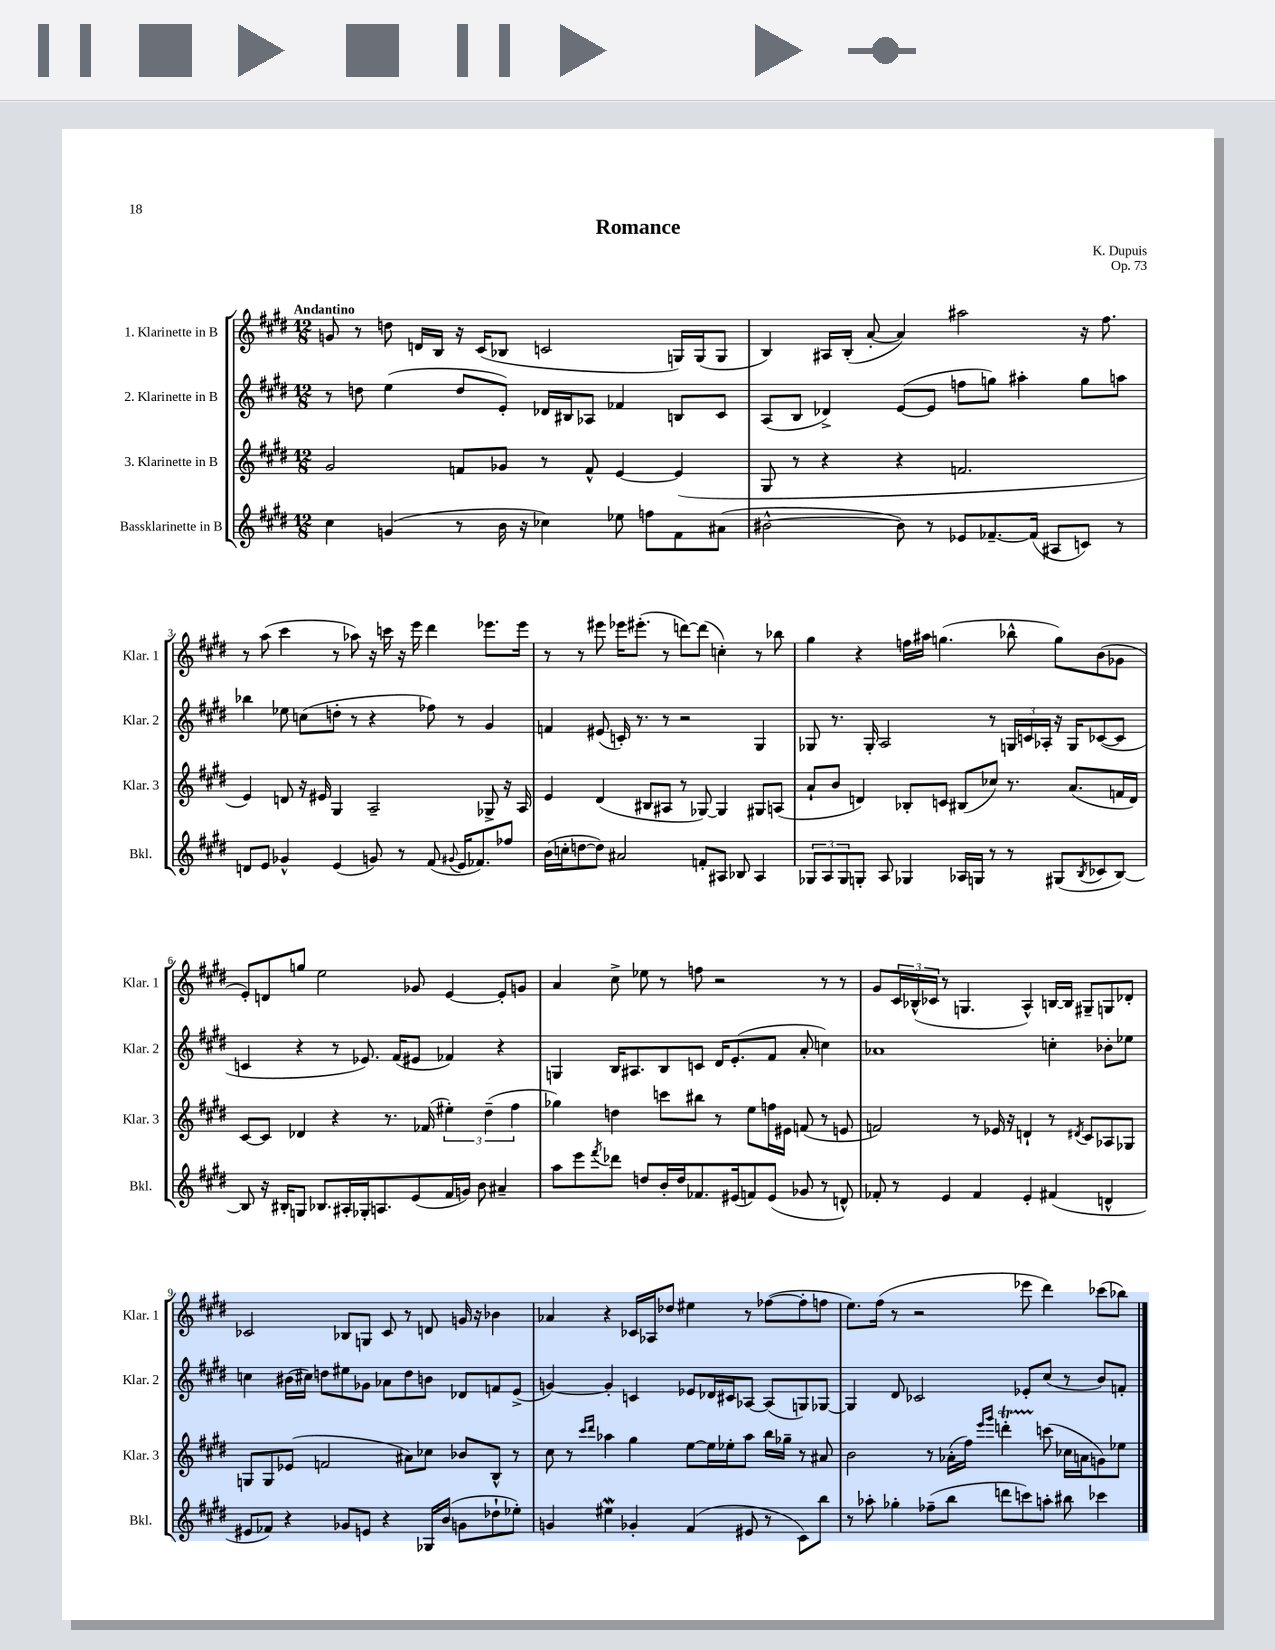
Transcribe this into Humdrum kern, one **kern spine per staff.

**kern	**kern	**kern	**kern
*part4	*part3	*part2	*part1
*staff4	*staff3	*staff2	*staff1
*I"Bassklarinette in B	*I"3. Klarinette in B	*I"2. Klarinette in B	*I"1. Klarinette in B
*I'Bkl.	*I'Klar. 3	*I'Klar. 2	*I'Klar. 1
*clefG2	*clefG2	*clefG2	*clefG2
*k[f#c#g#d#]	*k[f#c#g#d#]	*k[f#c#g#d#]	*k[f#c#g#d#]
*M12/8	*M12/8	*M12/8	*M12/8
=1	=1	=1	=1
!	!	!	!LO:TX:a:B:t=Andantino
4cc#\	2g#/	8r	8gn/
.	.	8ddn\	8r
(4gn/	.	(4ee\	8ddn\
.	.	.	16dn/LL
.	.	.	16B/JJ
8r	8fn/L	8dd/L	16r
.	.	.	(16c#/KL
16b\	8g-X/J	8e'/J)	8B-X/J
16r	.	.	.
4cc-X\)	8r	16d-X/LL	2cn/
.	.	16B#X/J	.
.	8f^^/	8A-X/J	.
8ee-X\	[4e/	4f-X/	.
8ffn\L	.	.	.
8f#\	(4e/]	8Bn/L	16Gn/LL)
.	.	.	(16G/J
(8a#X\J	.	8c#/J	8G/J
=2	=2	=2	=2
[2b#X^^\	8G#/	(8A/L	4B/)
.	8r	8B/J	.
.	4r	4d-X^/)	16A#X/LL
.	.	.	(16B'/JJ
.	.	.	[8a'/
8b#\])	4r	([8e/L	4a/])
8r	.	8e/J]	.
8e-X/L	2.fn/	8ffn\L	2aa#X\
[8.f-X~/	.	8ggn\J)	.
.	.	4aa#X'\	.
(16f-/Jk]	.	.	.
8A#X/L	.	.	.
8cn/J)	.	8gg\L	16r
.	.	.	8.ff#\
8r	.	8aan\J	.
!!LO:LB:g=z
=3	=3	=3	=3
8dn/L	4e/)	4bb-X\	8r
8e/J	.	.	(8aa\
4g-X^^/	8dn/	8ee-X\	4ccc#\
.	16r	(8ccn\L	.
.	16e#X/	.	.
(4e/	4G#/	8ddn'\J	8r
.	.	8r	8aa-X\)
8gn/)	2A~/	4r	16r
.	.	.	16cccn\
8r	.	.	16r
.	.	.	16eee\
(8f#/	.	8ff-X\)	4ddd#\
8qqg#X/	.	.	.
16e/KL	.	8r	.
8.f-X/)	.	.	.
.	8G-X^/	4g#/	8.eee-X\L
8ff-X/J	16r	.	.
.	16A/	.	16eee-\Jk
=4	=4	=4	=4
(16b\LL	4e/	4fn/	8r
16ccn'\J	.	.	.
[8ddn\	.	.	8r
8dd\J])	(4d#/	(8e#X/	8eee#X\
2a#X/	.	16cn'/)	16eee-X\KL
.	.	8.r	(8.eee#X'\J
.	8B#X/L	.	.
.	8A#X/J	8r	8r
.	8r	2r	[8dddn\L)
8fn'/L	[8G-X/)	.	(8ddd\J]
8A#X/J	4G-/]	.	4ccn'\)
8B-X/	.	.	.
4A#/	8G#X/L	4G#/	8r
.	(8An/J	.	8bb-X\
=5	=5	=5	=5
12G-X/L	8a`/L	8G-X/	4gg#\
12A/	.	.	.
.	8b/J	8.r	.
12G-/	.	.	.
8Gn'/J	4dn/)	.	4r
.	.	16G-'/	.
8A/	.	2A/	.
4G-X/	8B-X'/L	.	16ffn\LL
.	.	.	16aa#X\JJ
.	8cn/J	.	(4.ggn\
16A-X/LL	(8B#X/L	.	.
16Gn/JJ	.	.	.
8r	8cc-X/J)	8r	.
8r	8.r	24Gn/LL	8bb-X^^\
.	.	24cn/	.
.	.	24A-X'/JJ	.
(8G#X/L	.	16r	8gg\L)
.	(8.a/L	16G/KL	.
8qB/	.	.	.
8c-X/	.	([8c-X/	(8b\
[8B/J)	16fn/L	8c-/J]	8g-X\J
.	16d/JJ)	.	.
!!LO:LB:g=z
=6	=6	=6	=6
8B/]	[8c#/L	4cn/	8e'/L)
16r	8c#/J]	.	8dn/
16B#X'/KL	.	.	.
8Gn/J	4d-X/	4r	8ggn/J
8.B-X/L	.	.	2ee\
.	4r	8r	.
16A#X'/L	.	.	.
16G-X'/J	.	8.e-X/)	.
8.An/	.	.	.
.	8.r	.	.
.	.	(16f#/KL	.
(8e/	.	8e#X/J	8g-X/
.	(16f-X/	.	.
16f#/L	6ee#X'\)	4f-X/)	[4e/
16gn/JJ)	.	.	.
8b\	.	.	.
.	(6dd#~\	.	.
4a#X~/	.	4r	8e'/L]
.	6ff#\	.	.
.	.	.	8gn/J
=7	=7	=7	=7
8aa\L	4gg-X\)	4Gn/	4a/
8eee\	.	.	.
8qfff#/	.	.	.
8ddd-X\J	4ddn\	16B/KL	8cc#^\
.	.	8.A#X/	.
8ddn/L	.	.	8ee-X\
16b'/L	8cccn\L	8B/	8r
16dd/J	.	.	.
8.f-X/	8bb#X\J	8cn/J	8ffn\
.	8r	16d#/KL	2r
(16e#X/k	.	(8.e'/	.
8fn/)	8ee\L	.	.
(8e#/J	16ffn\L	8f#/J	.
.	16e#X\JJ	.	.
8g-X/	(8fn/	8a'/	.
8r	8r	4ccn\)	8r
8dn^^/)	8en/	.	8r
=8	=8	=8	=8
8f-X'/	2fn/)	1a-X	8g#/L
8r	.	.	24c#/L
.	.	.	(24B-X^^/
.	.	.	24c-X/JJ
4e/	.	.	8r
.	.	.	4.Gn/
4f-/	8r	.	.
.	16e-X/	.	.
.	16r	.	.
4e'/	4dn`/	.	4A^^/)
(4f#X/	8r	4ccn'\	[16Bn/LL
.	.	.	16B/JJ]
.	8qd#X/	.	.
.	8c#/L	.	8G#X~/L
4dn^^/	8A-X/	8b-X'\L	8Gn/
.	8G-X/J	8ee-X\J	8d-X'/J
!!LO:LB:g=z
=9	=9	=9	=9
8e#X/L	8Gn/L	4ccn\	2c-X/
8f-X/J)	8G/	.	.
4r	(8e-X/J	(16b#X\LL	.
.	.	16cc#X\JJ)	.
.	2fn/	8ddn\L	.
8g-X/L	.	8ee#X\	8B-X/L
8en/J	.	8g-X\J	8Gn/J
4r	.	8a-X\L	8c-/
.	8a#X\L)	8dd\	8r
16G-X/LL	8cc-X\J	8bn\J	8dn/
(16b/JJ	.	.	.
8gn\L	8b-X/L	8d-X/L	16gn/
.	.	.	16r
8dd-X`\	8B^^/J	8fn/	4b-X\
8ee-X'\J)	8r	(8e^/J	.
=10	=10	=10	=10
4gn/	8cc#\	[4gn/)	4a-X/
.	8r	.	.
.	16qqccc#/LL	.	.
.	16qqddd#/JJ	.	.
4ee#XW\	4aa-X\	4g'/]	4r
4g-X'/	4gg#\	4cn/	16c-X/LL
.	.	.	16A-X/J
.	.	.	8dd-X/J
(4f#/	[8ee\L	8e-X/L	4ee#X\
.	16ee\L]	16d-X/L	.
.	16ee-X'\J	16c#X/J	.
8e#X/	8aa-\J	[8A-X/J	8r
8r	16bb\LL	(8A-/L]	([8ff-X\L
.	16gg-X~\JJ	.	.
8c#\L)	8r	8Gn/)	8ff-'\]
8bb\J	8a#X/	[8G-X/J	8ffn\J
=11	=11	=11	=11
8r	2b\	4G-/]	8.ee\L)
8aa-X'\	.	.	.
.	.	.	(16ff#\Jk
4gg-X'\	.	8d#/	8r
.	.	2c-X/	2r
(8ff-X~\L	8r	.	.
8bb\J	(16a-X'\LL	.	.
.	16ff#\JJ)	.	.
.	16qqeee/LL	.	.
.	16qqggg#/JJ	.	.
8dddn\L	4dddnT'\	.	.
8cccn\)	.	8e-X'/L	8eee-X\
8aan'\J	(8cccn\	(8cc#/J	4ddd#\)
8bb#X\	16cc-X\LL	8r	.
.	16an\J	.	.
4ccc-X\	8gn\)	8b/L)	(8ccc-X\L
.	8ee-X\J	8fn'/J	8bb-X\J)
==	==	==	==
*-	*-	*-	*-
